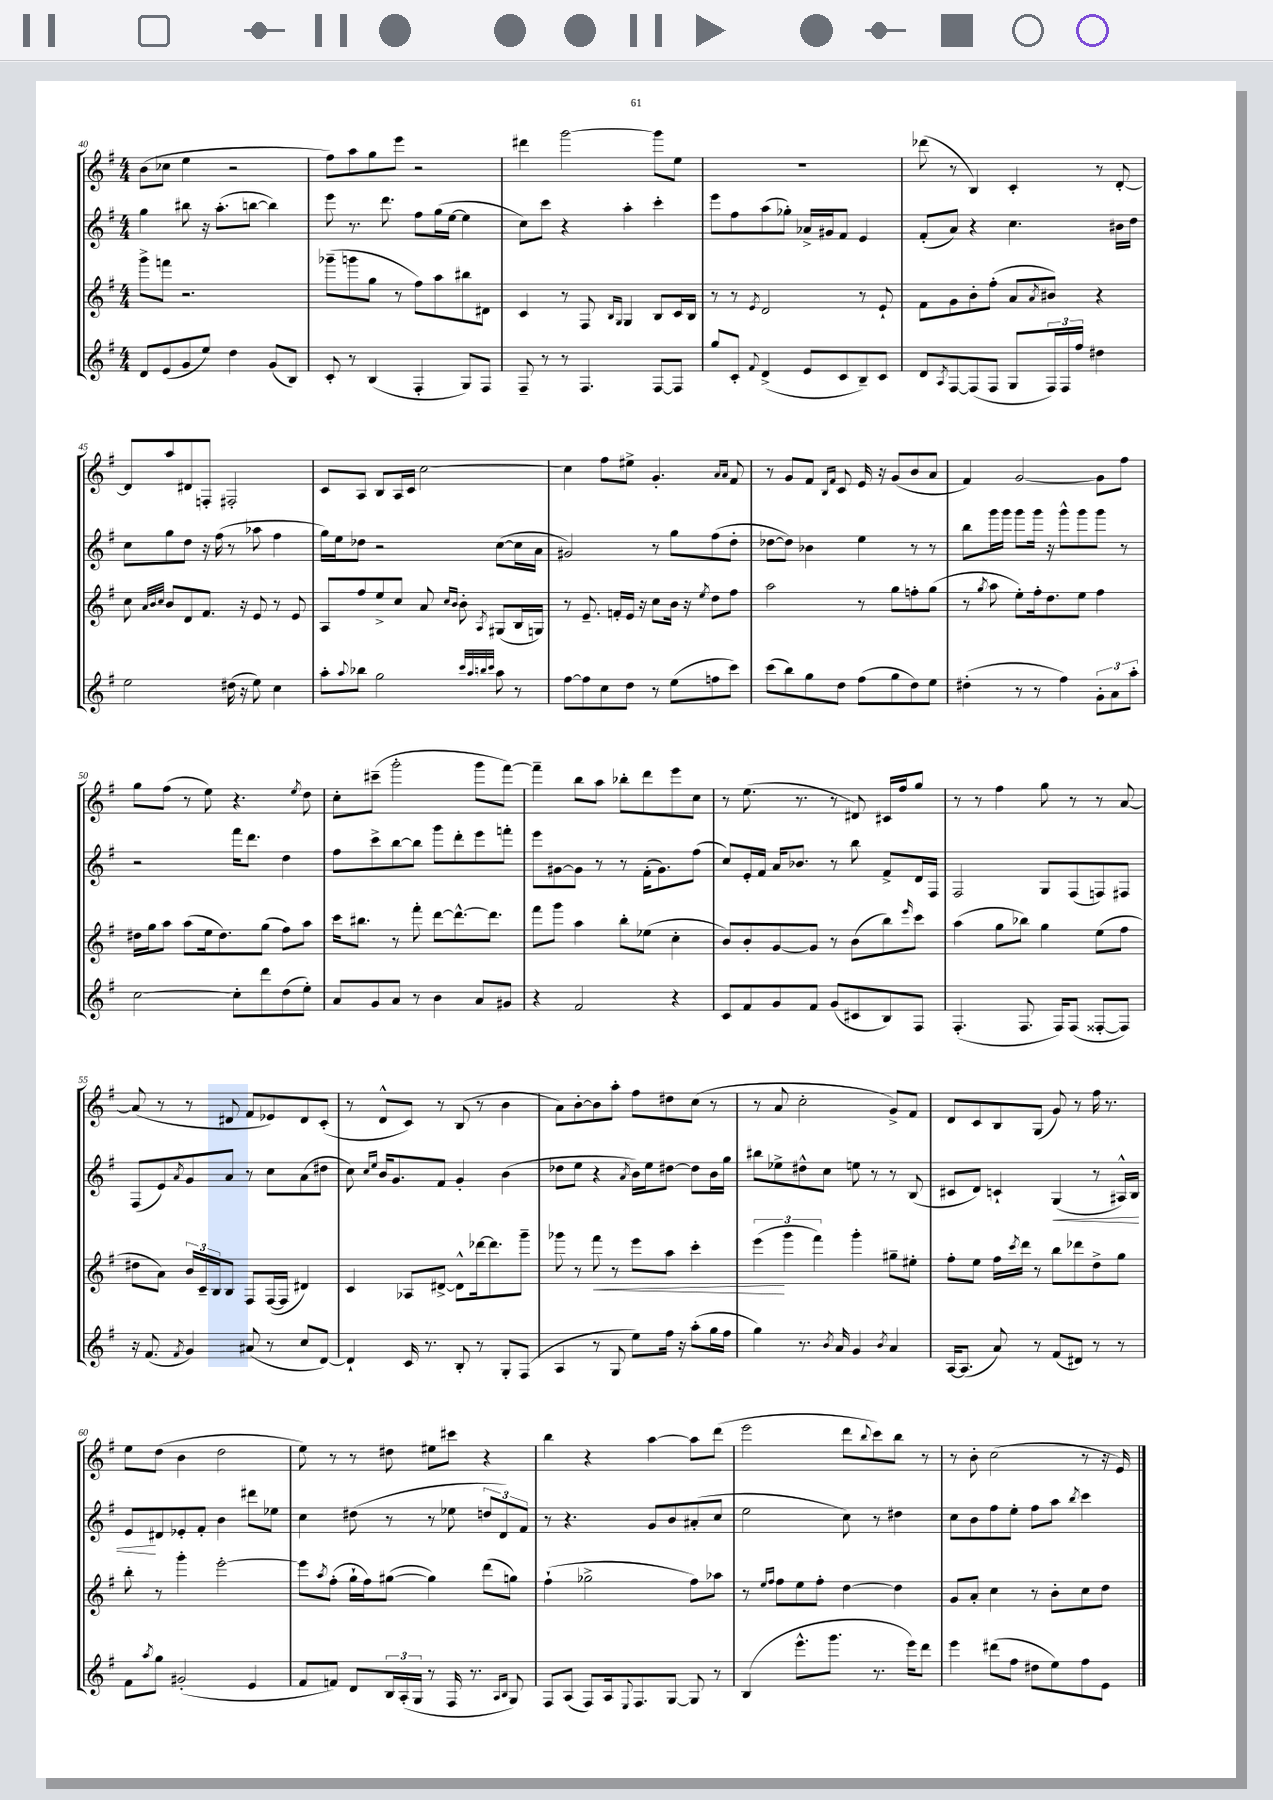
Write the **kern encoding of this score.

**kern	**kern	**dynam	**kern	**dynam	**kern
*part4	*part3	*part3	*part2	*part2	*part1
*staff4	*staff3	*staff3	*staff2	*staff2	*staff1
*clefG2	*clefG2	*	*clefG2	*	*clefG2
*k[f#]	*k[f#]	*	*k[f#]	*	*k[f#]
*M4/4	*M4/4	*	*M4/4	*	*M4/4
=40	=40	=40	=40	=40	=40
8d/L	8ggg^\L	.	4gg\	.	(8b\L
(8e/	8fffn\J	.	.	.	8cc-X\J
8g/	2.r	.	8bb#X\	.	4ee\
8ee/J)	.	.	16r	.	.
.	.	.	(8.aa'\L	.	.
4dd\	.	.	.	.	2r
.	.	.	[8bbn\J	.	.
(8g/L	.	.	4bb\])	.	.
8B/J)	.	.	.	.	.
=41	=41	=41	=41	=41	=41
8c'/	(8ggg-X~\L	.	8eee\	.	8ff#\L)
8r	8gggn\	.	8.r	.	8aa\
(4B/	8gg\J	.	.	.	8gg\
.	.	.	8.ddd\	.	.
.	8r	.	.	.	8eee\J
4F#'/	8ff#\L)	.	8ff#\L	.	2r
.	8aa\	.	(16gg\L	.	.
.	.	.	[16ee\JJ	.	.
8G/L)	8bb#X\	.	4ee\]	.	.
8F#/J	8d#X\J	.	.	.	.
=42	=42	=42	=42	=42	=42
8F#~/	4c/	.	8cc\L)	.	4ddd#X\
8r	.	.	8ccc\J	.	.
8r	8r	.	4r	.	[2ggg\
4.F#/	8F#/	.	.	.	.
.	16qqB/LL	.	.	.	.
.	16qqG/JJ	.	.	.	.
.	4G/	.	4aa'\	.	.
[8F#/L	8B/L	.	4ccc'\	.	8ggg\L]
8F#/J]	16c/L	.	.	.	8ee\J
.	16B/JJ	.	.	.	.
=43	=43	=43	=43	=43	=43
8gg/L	8r	.	8eee\L	.	1r
8c'/J	8r	.	8ff#\	.	.
8qqf#/	8qe/	.	.	.	.
(4d^/	2d/	.	(8aa\	.	.
.	.	.	8gg-X'\J)	.	.
8e/L	.	.	16a-X^/LL	.	.
.	.	.	16g#X/J	.	.
8c/	.	.	8f#/J	.	.
8B~/)	8r	.	4e/	.	.
8c/J	8e`/	.	.	.	.
=44	=44	=44	=44	=44	=44
8d/L	8f#\L	.	(8f#'/L	.	(8ddd-X\
8qA/	.	.	.	.	.
[8F#/	8g\	.	8a/J)	.	8r
(8F#/]	8b'\	.	4r	.	4B/)
8F#/J	(8ff#'\J	.	.	.	.
8G/L	8a/L	.	4.cc\	.	4c'/
.	8qa/	.	.	.	.
24F#/L)	8b#X/J)	.	.	.	.
24F#/	.	.	.	.	.
24ff#/JJ	.	.	.	.	.
4dd#X\	4r	.	.	.	8r
.	.	.	16b#X\LL	.	[8d'/
.	.	.	16dd\JJ	.	.
!!LO:LB:g=z
=45	=45	=45	=45	=45	=45
2ee\	8cc\	.	8cc\L	.	8d/L]
.	32qqa/LLL	.	.	.	.
.	32qqb/	.	.	.	.
.	32qqcc/JJJ	.	.	.	.
.	8b/L	.	8gg\	.	8aa/
.	8d/	.	8dd\J	.	8d#X/
.	8.f#/J	.	16r	.	8Fn'/J
.	.	.	(16ff#\	.	.
(16dd#X\	.	.	8r	.	2F#X'/
16r	16r	.	.	.	.
8ee\)	8e/	.	8aa-X\	.	.
4cc\	8r	.	4ff#\	.	.
.	8e/	.	.	.	.
=46	=46	=46	=46	=46	=46
8aa'\L	8A/L	.	16gg\LL)	.	8c/L
.	.	.	16ee\J	.	.
8qqaa/	.	.	.	.	.
8bb-X\J	8ff#/	.	8dd-X\J	.	8A/J
2gg\	8ee^/	.	2r	.	8B/L
.	8cc/J	.	.	.	16A/L
.	.	.	.	.	16c/JJ
.	8a/	.	.	.	[2cc\
.	16qqcc/LL	.	.	.	.
.	16qqb/JJ	.	.	.	.
.	8b'\	.	.	.	.
32qqccc/LLL	.	.	.	.	.
32qqaa/	.	.	.	.	.
32qqbbn/	.	.	.	.	.
32qqccc/JJJ	8qA/	.	.	.	.
8aa\	(8G#X/L	.	([8cc\L	.	.
8r	16B/L	.	16cc\L]	.	.
.	16Gn/JJ)	.	16a\JJ	.	.
=47	=47	=47	=47	=47	=47
[8ff#\L	8r	.	2g#X/)	.	4cc\]
8ff#\]	8.e~/	.	.	.	.
8cc\	.	.	.	.	8ff#\L
.	16fn'/LL	.	.	.	.
8dd\J	16e/JJ	.	.	.	8ee#X^\J
.	16r	.	.	.	.
8r	8cc\L	.	8r	.	4.g'/
(8ee\L	16b\Jk	.	8gg\L	.	.
.	16r	.	.	.	.
.	8qee/	.	.	.	.
8ffn\	8dd\L	.	(8ff#\	.	.
.	.	.	.	.	16qqa/LL
.	.	.	.	.	16qqa/JJ
8ccc\J)	8ff#\J	.	8dd'\J	.	8f#/
=48	=48	=48	=48	=48	=48
(8ccc\L	2aa\	.	[8dd-X\L	.	8r
8bb\)	.	.	8dd-\J])	.	8g/L
8gg\	.	.	4b-X\	.	8f#/J
.	.	.	.	.	16qqB/LL
.	.	.	.	.	16qqf#/JJ
8dd\J	.	.	.	.	8c/
(8ff#\L	8r	.	4ee\	.	16e/
.	.	.	.	.	16r
8gg\	8gg\L	.	.	.	(8g/L
8dd\)	8ffn'\	.	8r	.	8b/
8ee\J	(8gg\J	.	8r	.	8a/J
=49	=49	=49	=49	=49	=49
(4dd#X'\	8r	.	8bb\L	.	4f#/)
.	8qgg/	.	.	.	.
.	8aa\	.	16ggg\L	.	.
.	.	.	16ggg\JJ	.	.
8r	8ee'\L)	.	8ggg\L	.	[2g/
8r	16ff#'\k	.	16ggg\Jk	.	.
.	8.dd\	.	16r	.	.
4ff#\)	.	.	8ggg^^\L	.	.
.	8ee\J	.	8ggg\	.	.
12g'\L	4ff#\	.	8ggg\J	.	8g\L]
12a\	.	.	.	.	.
.	.	.	8r	.	8ff#\J
12aa'\J	.	.	.	.	.
!!LO:LB:g=z
=50	=50	=50	=50	=50	=50
[2cc\	16dd#X\LL	.	2r	.	8gg\L
.	16gg\J	.	.	.	.
.	8aa\J	.	.	.	(8ff#\J
.	(8aa\L	.	.	.	8r
.	16ee\k	.	.	.	8ee\)
.	8.dd#\)	.	.	.	.
8cc'\L]	.	.	16fff#\KL	.	4.r
.	.	.	8.ddd\J	.	.
8ddd\	(8gg\J	.	.	.	.
(8dd\	8ff#\L)	.	4dd\	.	.
.	.	.	.	.	8qee/
8ee'\J)	8aa\J	.	.	.	8dd\
=51	=51	=51	=51	=51	=51
8a/L	16ccc\KL	.	8ff#\L	.	8cc'\L
.	8.bb#X\J	.	.	.	.
8g/	.	.	8ccc^\	.	(8ccc#X~\J
8a/J	8r	.	[8bb\	.	2ggg'\
8r	8fff#'\	.	8bb\J]	.	.
4b\	[8ddd\L	.	8ggg\L	.	.
.	8.ddd^^\_	.	8ddd'\	.	.
8a/L	.	.	8eee\	.	8ggg\L
.	8.ddd\J]	.	.	.	.
8g#X/J	.	.	8fffn'\J	.	[8fff#\J)
=52	=52	=52	=52	=52	=52
4r	8fff#\L	.	8eee\L	.	4fff#~\]
.	8ggg\J	.	[8g#X\	.	.
2f#/	4aa\	.	8g#\J]	.	8bb\L
.	.	.	8r	.	8aa\J
.	8bb'\L	.	8r	.	8bb-X'\L
.	(8ee-X\J	.	(16f#'\KL	.	8ddd\
.	.	.	8.g#\)	.	.
4r	4cc'\	.	.	.	8eee\
.	.	.	(8ff#\J	.	8cc\J
=53	=53	=53	=53	=53	=53
8c/L	8b/L)	.	8cc/L)	.	8r
8f#/	8b'/	.	16e'/L	.	(8.ee\
.	.	.	16f#/JJ	.	.
8g/	[8g/	.	16a/KL	.	.
.	.	.	8.b-X/J	.	8.r
8f#/J	8g/J]	.	.	.	.
(8g/L	8r	.	8r	.	8r
8c#X/	(8b\L	.	8bb\	.	8d#X/)
8B/)	8bb\)	.	8f#^/L	.	16c#X/LL
.	.	.	.	.	16ff#/J
.	16qqeee/	.	.	.	.
8F#/J	8ccc\J	.	16d/L	.	8gg/J
.	.	.	16F#/JJ	.	.
=54	=54	=54	=54	=54	=54
(4.F#'/	(4aa\	.	2F#/	.	8r
.	.	.	.	.	8r
.	8gg\L	.	.	.	4ff#\
8.F#/	8bb-X\J)	.	.	.	.
.	4gg\	.	8G/L	.	8gg\
16F#/KL)	.	.	.	.	.
(8F#/J	.	.	(8F#/	.	8r
[8F##X'/L	(8ee\L	.	8Fn/)	.	8r
8F##/J])	8ff#\J	.	8F#X/J	.	[8a/
!!LO:LB:g=z
=55	=55	=55	=55	=55	=55
16r	8dd#X\L	.	(8F#/L	.	(8a/]
(8.f#/	.	.	.	.	.
.	8a\J)	.	8e/)	.	8r
8qf#/	.	.	8qa/	.	.
4g/)	24b/LL	.	8g/	.	8r
.	24c~/	.	.	.	.
.	24B/J	.	.	.	.
.	8B/J	.	8a/J	.	8d#X/
(8a#X/	8F#/L	.	8r	.	8f#/L
8r	([16F#/L	.	8cc\L	.	8e-X/)
.	16F#/JJ]	.	.	.	.
8cc/L	4d#X/)	.	(8a\	.	8d#/
[8d/J)	.	.	8dd#X\J	.	(8c'/J
=56	=56	=56	=56	=56	=56
4d`/]	4c/	.	8cc\)	.	8r
.	.	.	16qqcc/LL	.	.
.	.	.	16qqee/JJ	.	.
.	.	.	16b/KL	.	8d^^/L
.	.	.	8.g/	.	.
16c/	8A-X/L	.	.	.	8c/J)
8.r	.	.	.	.	.
.	[8d#X^/J	.	8f#/J	.	8r
8B'/	8d#^^\L]	.	4g'/	.	(8B/
8r	[16ddd-X\k	.	.	.	8r
.	8.ddd-\]	.	.	.	.
8G'/L	.	.	(4b\	.	4b\
(8F#/J	8ggg~\J	.	.	.	.
=57	=57	=57	=57	=57	=57
4A/	8ggg-X\	.	8dd-X\L	.	8a\L)
.	8r	.	8ee\J	.	[8b'\
!	!	!LO:HP:b	!	!	!
8r	8fff#\	<	4r	.	8b\]
8G/	8r	.	.	.	8aa'\J
.	.	.	8qa/	.	.
8ee\L)	8eee\L	.	16b\LL)	.	8ff#\L
.	.	.	16ee\J	.	.
16ff#\Jk	8aa\J	.	[8dd#X\J	.	8dd#X\
16r	.	.	.	.	.
(8aa'\L	4ccc'\	.	8dd#\L]	.	(8cc\J
16gg\L	.	.	16b\L	.	8r
16ff#\JJ	.	.	16gg\JJ	.	.
=58	=58	=58	=58	=58	=58
4gg\)	(6eee\	.	8bb#X\L	.	8r
.	.	.	8ee-X^\	.	8a/
.	6ggg\	[	.	.	.
8.r	.	.	8dd#X^^\	.	2cc'\
.	6fff#\)	.	.	.	.
.	.	.	8cc\J	.	.
8qb/	.	.	.	.	.
16a/	.	.	.	.	.
4g/	4ggg'\	.	8een\	.	.
.	.	.	8r	.	.
8qb/	.	.	.	.	.
4a/	8gg#X~\L	.	8r	.	8g^/L)
.	8ee#X'\J	.	(8B/	.	8f#/J
=59	=59	=59	=59	=59	=59
[16A/KL	8ff#'\L	.	8c#X/L	.	8d/L
(8.A/J]	.	.	.	.	.
.	8ee\J	.	8d/J)	.	8c/
8a/)	16ff#\LL	.	4cn`/	.	8B/
.	8qccc/	.	.	.	.
.	16ddd\JJ	.	.	.	.
8r	8r	.	.	.	(8G/J
!	!	!	!	!LO:HP:b	!
(8f#/L	8bb\L	.	(4G/	<	8g/)
8d#X/J)	8ddd-X\	.	.	.	8r
8r	8dd^\	.	8r	.	16ff#\
.	.	.	.	.	8.r
8r	8gg\J	.	16A#X^^/LL)	.	.
.	.	.	16B/JJ	.	.
!!LO:LB:g=z
=60	=60	=60	=60	=60	=60
8f#\L	8bb'\	.	8e/L	.	8ee\L
8qaa/	.	.	.	.	.
8gg\J	8r	.	8d#X/	[	(8dd\J
(2g#X'/	4ggg'\	.	8e-X'/	.	4b\
.	.	.	8f#'/J	.	.
.	[2eee'\	.	4b\	.	2dd\
4e/	.	.	8ddd#X\L	.	.
.	.	.	8ee-X\J	.	.
=61	=61	=61	=61	=61	=61
8f#/L	8eee\L]	.	4cc\	.	8ee\)
.	8qaa/	.	.	.	.
8fn/J)	(8ff#'\J	.	.	.	8r
8d/L	16gg`\LL	.	(8dd#X\	.	8r
.	16ff#\J)	.	.	.	.
24B/L	([8gg#X\J	.	8r	.	8dd#X\
(24A'/	.	.	.	.	.
24G/JJ	.	.	.	.	.
8r	4gg#\])	.	8r	.	8ee#X\L
16F#/	.	.	8ee-X\	.	8ccc#X\J
8.r	.	.	.	.	.
.	(8ddd\L	.	12ddn/L	.	4r
.	.	.	12d/)	.	.
16qqA/LL	.	.	.	.	.
16qqB/JJ	.	.	.	.	.
8G/)	8ggn\J)	.	.	.	.
.	.	.	12f#/J	.	.
=62	=62	=62	=62	=62	=62
8F#/L	(4ff#`\	.	8r	.	4bb\
(8A/J	.	.	4.r	.	.
8F#/L)	2gg-X^\	.	.	.	4r
16A/k	.	.	.	.	.
8qqE/	.	.	.	.	.
8.F#/	.	.	.	.	.
.	.	.	8g/L	.	[4aa\
[8G/J	.	.	8b/	.	.
8G/]	8ff#\L)	.	(8a#X'/	.	8aa\L]
8r	8aa-X\J	.	8cc/J	.	(8ddd\J
=63	=63	=63	=63	=63	=63
(4B/	8r	.	2ee\	.	2eee\
.	16qqee/LL	.	.	.	.
.	16qqff#/JJ	.	.	.	.
.	8ff#\L	.	.	.	.
8.eee^^\L	8ee\	.	.	.	.
.	8ff#'\J	.	.	.	.
8.ggg\J	.	.	.	.	.
.	[4dd\	.	8cc\)	.	8ddd\L
.	.	.	.	.	8qqbb/
8.r	.	.	8r	.	8ccc\)
.	4dd\]	.	4dd#X\	.	8bb\J
16eee\KL)	.	.	.	.	.
8ddd\J	.	.	.	.	8r
=64	=64	=64	=64	=64	=64
4eee\	8g/L	.	8cc\L	.	8r
.	8a'/J	.	8b\	.	8b'\
(8ddd#X\L	4cc\	.	8ff#\	.	(2cc\
8ff#\J	.	.	8ee'\J	.	.
8dd#X\L	8r	.	8ff#\L	.	.
8ee\)	8b'\L	.	8aa\J	.	.
.	.	.	8qbb/	.	.
8ff#\	8cc\	.	4ccc\	.	8r
8e\J	8dd\J	.	.	.	16r
.	.	.	.	.	16e/)
==	==	==	==	==	==
*-	*-	*-	*-	*-	*-
